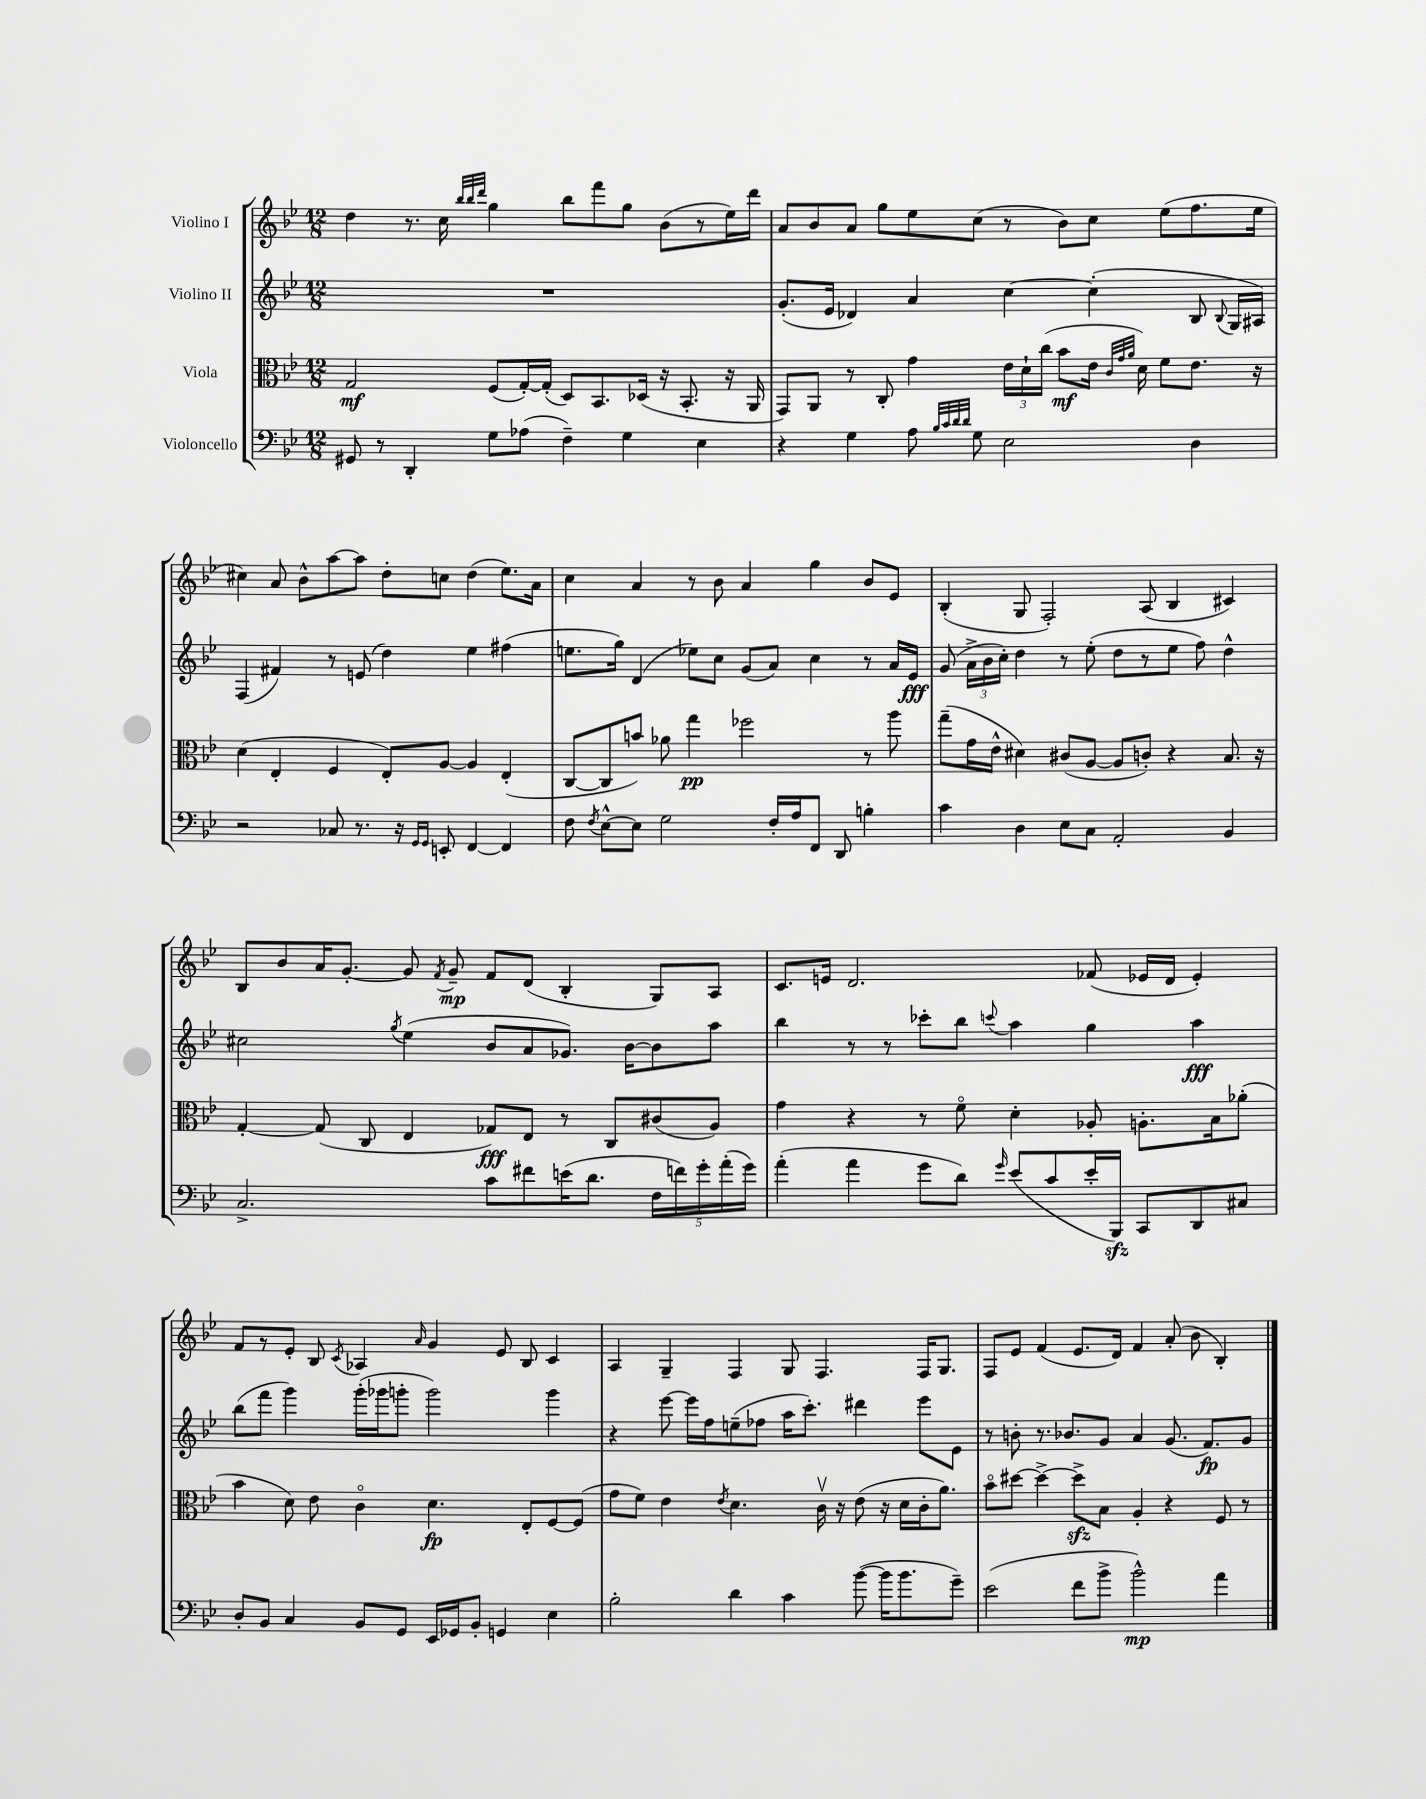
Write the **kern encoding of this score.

**kern	**kern	**kern	**kern
*staff4	*staff3	*staff2	*staff1
*clefF4	*clefC3	*clefG2	*clefG2
*k[b-e-]	*k[b-e-]	*k[b-e-]	*k[b-e-]
*M12/8	*M12/8	*M12/8	*M12/8
8GG#/	2G/	1.r	4dd\
8r	.	.	.
4DD'/	.	.	8.r
.	.	.	16cc\
.	.	.	32qqbb-/LLL
.	.	.	32qqbb-/
.	.	.	32qqddd/JJJ
8G\L	(8F/L	.	4gg\
(8A-\J	[16G'/L)	.	.
.	(16G'/]JJ	.	.
4F~\)	8D/L)	.	8bb-\L
.	8.BB-/	.	8fff\
4G\	.	.	8gg\J
.	(16D-/Jk	.	.
.	16r	.	(8b-\L
.	8.BB-'/	.	.
4E-\	.	.	8r
.	16r	.	16ee-\L)
.	16AA/	.	16ddd\JJ
=	=	=	=
4r	8GG/L)	(8.g'/L	8a/L
.	8AA/J	.	8b-/
.	.	16e-/Jk	.
4G\	8r	4d-/)	8a/J
.	8C'/	.	8gg\L
8A\	4g\	4a/	8ee-\
32qqB-/LLL	.	.	.
32qqc/	.	.	.
32qqd/	.	.	.
32qqd/JJJ	.	.	.
8G\	.	.	(8cc\J
2E-\	24e-\LL	[4cc\	8r
.	24d`\	.	.
.	(24cc\JJ	.	.
.	8b-\L	.	8b-\L)
.	16e-\Jk	(4cc'\]	8cc\J
.	32qqc/LLL	.	.
.	32qqg/	.	.
.	32qqa/JJJ	.	.
.	16d\)	.	.
.	8f\L	.	(8ee-\L
4D\	8.e-\J	8B-/	8.ff\
.	.	8qqB-/	.
.	.	16G/LL	.
.	16r	16A#/JJ)	16ee-\Jk
=	=	=	=
2r	(4d\	(4F/	4cc#\)
.	4E-'/	4f#/)	8a/
.	.	.	8b-^^\L
8C-/	4F/	8r	[8aa\
8.r	.	(8e/	8aa\]J
.	8E-'/L)	4dd\)	8dd'\L
16r	.	.	.
16qqGG/LL	.	.	.
16qqGG/JJ	.	.	.
8EE'/	[8A/J	.	8cc\J
[4FF/	4A/]	4ee-\	(4dd\
4FF/]	(4E-'/	(4ff#\	8.ee-\L)
.	.	.	16a\Jk
=	=	=	=
8F\	[8C/L	8.ee\L	4cc\
8qF/	.	.	.
[8E-^^\L	8C/]	.	.
.	.	16gg\Jk)	.
8E-\]J	8b/J)	(4d/	4a/
2G\	8a-\	.	.
.	4gg\	8ee-\L)	8r
.	.	8cc\J	8b-\
.	2ff-\	(8g/L	4a/
16F'/LL	.	8a/J)	.
16A/J	.	.	.
8FF/J	.	4cc\	4gg\
8DD/	.	.	.
4B'\	8r	8r	8b-/L
.	8aa\	16a/LL	8e-/J
.	.	16e-/JJ	.
=	=	=	=
4c\	(8gg~\L	(8g/	(4B-'/
.	16g\L	24a^\LL	.
.	.	24b-\	.
.	16e-^^\JJ	.	.
.	.	24cc'\JJ)	.
4D\	4d#\)	4dd\	8G/
.	.	.	2F'/)
8E-\L	(8c#/L	8r	.
8C\J	[8A/J	(8ee-'\	.
2AA'/	8A/]L	8dd\L	.
.	8c'/J)	8r	(8A/
.	4r	8ee-\J	4B-/
.	.	8ff\)	.
4BB-/	8.B-/	4dd^^\	4c#/)
.	16r	.	.
=	=	=	=
2.C^/	[4G'/	2cc#\	8B-/L
.	.	.	8b-/
.	(8G/]	.	16a/K
.	.	.	[8.g'/J
.	8C/	.	.
.	.	8qgg/	.
.	4E-/	(4ee-\	8g/]
.	.	.	8qf/
.	.	.	8g~/
8c\L	8G-/L)	8b-/L	8f/L
8f#\	8E-/J	8a/	(8d/J
(16e\K	8r	8.g-/J)	4B-'/
8.d\J	.	.	.
.	8C/L	.	.
.	.	[16b-\LK	.
20F\LL	(8c#/	8b-\]	8G/L)
20f\)	.	.	.
20g'\	.	.	.
.	8A/J)	8aa\J	8A/J
(20a'\	.	.	.
20g\JJ)	.	.	.
=	=	=	=
(4a'\	4g\	4bb-\	8.c/L
.	.	.	16e/Jk
4a\	4r	8r	2.d/
.	.	8r	.
8g\L	8r	8ccc-'\L	.
8d\J)	8fo\	8bb-\J	.
16qqg/	.	8qqccc/	.
(8e-/L	4d'\	4aa\	.
8c/	.	.	.
16e-'/L	8A-'/	4gg\	(8f-/
16BBB-/JJ)	.	.	.
8CC/L	8.A'\L	.	16e-/LL
.	.	.	16d/JJ
8DD/	.	4aa\	4e-'/)
.	16B-\k	.	.
8C#/J	(8a-'\J	.	.
=	=	=	=
8D'/L	4b-\	(8bb-\L	8f/L
8BB-/J	.	8fff\J	8r
4C/	8d\)	4ggg\)	8e-'/J
.	8e-\	.	8B-/
.	.	.	8qc/
8BB-/L	4co\	(16ggg'\LL	4A-/
.	.	16ggg-\J	.
8GG/J	.	8ggg'\J	.
.	.	.	16qqa/
16EE-/LL	4.d\	2ggg\)	4g/
16GG-/J	.	.	.
8BB-'/J	.	.	.
4GG/	.	.	8e-/
.	8E-'/L	.	8B-/
4E-\	[8F/	4ggg\	4c/
.	(8F/]J	.	.
=	=	=	=
2B-'\	8g\L	4r	4A/
.	8f\J)	.	.
.	4e-\	[8eee-\	4G~/
.	.	16eee-\]LL	.
.	.	16ff\J	.
.	8qe-/	.	.
4d\	4.d\	(8ee~\	4F/
.	.	8ff-\J	.
4c\	.	16aa\LK	8G/
.	.	8.ccc'\J)	.
.	16cv\	.	4.F/
.	16r	.	.
([8b-\	(8e-\	4ddd#\	.
16b-\]LK	16r	.	.
8.b-\	16d\LL	.	.
.	16c'\J	8eee-\L	16F/LK
.	8.a\J)	.	8.G/J
8g~\J)	.	8e-\J	.
=	=	=	=
(2e-\	8b-o\L	8r	8F/L
.	[8dd#\J	8b'\	8e-/J
.	4dd#^\_	8.r	(4f/
.	.	8.b-/L	.
8f\L	8dd#^\]L	.	8.e-/L
8b-^\J	8B-\J	8g/J	.
.	.	.	16d/Jk)
2b-^^\)	4A'/	4a/	4f/
.	4r	(8.g/	(8a'/
.	.	.	8b-\
.	.	8.f/L)	.
4a\	8F/	.	4B-'/)
.	8r	8g/J	.
==	==	==	==
*-	*-	*-	*-
